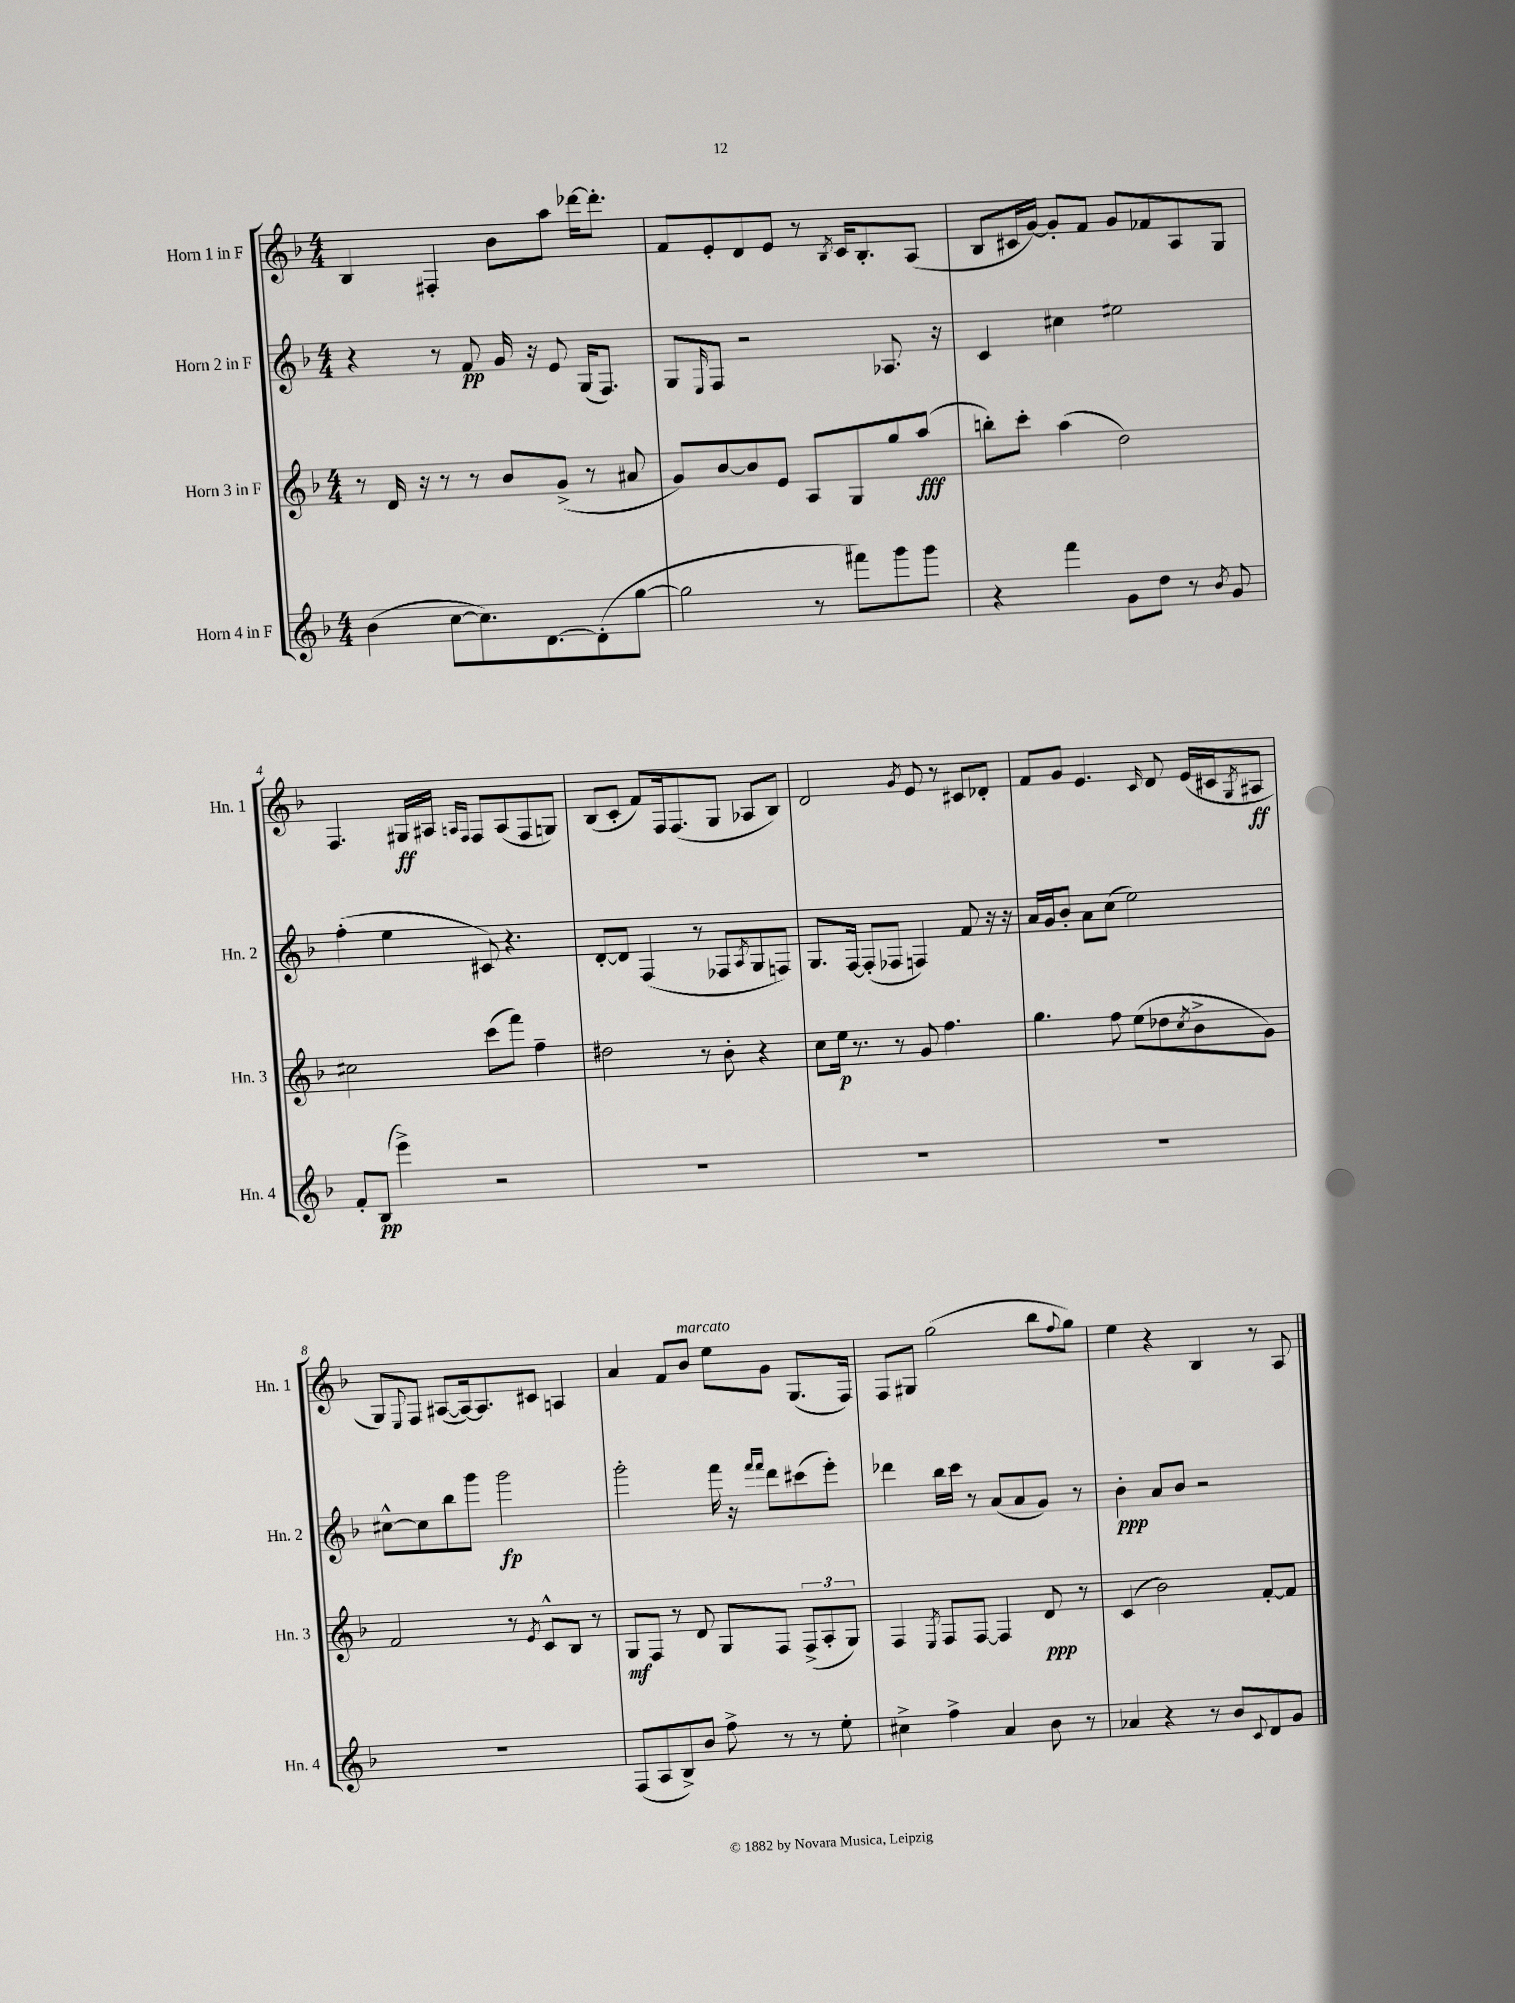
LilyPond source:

<<
\new StaffGroup <<
\new Staff = "s0" \with { instrumentName = "Horn 1 in F" shortInstrumentName = "Hn. 1" } {
    \clef treble \key f \major \numericTimeSignature \time 4/4
    bes4 fis4-. bes'8 a''8 des'''16~ des'''8.-. |
    f'8 e'8-. d'8 e'8 r8 \acciaccatura { bes8 } c'16 bes8.-. a8( |
    bes8 cis'16 g'16~) g'8-. f'8 g'8 fes'8 a8 g8 |
    f4. gis16\ff ais16 \grace { a16 f16 } f8 a8( f8 g8) |
    bes8( c'8-. f'8) f16 f8.( g8 aes8 bes8) |
    d'2 \acciaccatura { g'8 } e'8 r8 cis'8 des'8-. |
    f'8 g'8 e'4. \grace { c'16 } d'8 e'16( cis'16 \acciaccatura { g8 } ais8\ff |
    g8) \appoggiatura { e8 } f8 ais8~( ais16~) ais8. cis'8 a4 |
    a'4 f'8 bes'8^\markup { \italic "marcato" } e''8 g'8 g8.( f16) |
    f8 gis8 g''2( bes''8 \appoggiatura { f''8 } g''8) |
    e''4 r4 bes4 r8 a8 \bar "|." |
}
\new Staff = "s1" \with { instrumentName = "Horn 2 in F" shortInstrumentName = "Hn. 2" } {
    \clef treble \key f \major \numericTimeSignature \time 4/4
    r4 r8 f'8\pp g'16 r16 e'8 g16( f8.) |
    g8 \grace { e16 } f8 r2 aes8. r16 |
    c'4 cis''4 eis''2 |
    f''4-.( e''4 cis'8) r4. |
    d'8~-. d'8 f4( r8 fes8 \acciaccatura { a8 } g8 f8) |
    g8. f16~ f8-.( fes8 f4) f'8 r16 r16 |
    a'16 g'16 bes'8-. a'8 c''8( e''2) |
    cis''8~-^ cis''8 bes''8 g'''8 g'''2\fp |
    g'''2-. f'''16 r16 \grace { f'''16 f'''16 } d'''8 cis'''8( e'''8-.) |
    des'''4 bes''16 c'''16 r8 a'8( a'8 g'8) r8 |
    bes'4-.\ppp a'8 bes'8 r2 \bar "|." |
}
\new Staff = "s2" \with { instrumentName = "Horn 3 in F" shortInstrumentName = "Hn. 3" } {
    \clef treble \key f \major \numericTimeSignature \time 4/4
    r8 d'16 r16 r8 r8 bes'8 g'8->( r8 ais'8 |
    g'8) bes'8~ bes'8 e'8 a8 g8 g''8 a''8\fff( |
    b''8-.) c'''8-. a''4( d''2) |
    cis''2 c'''8( f'''8) f''4-- |
    dis''2 r8 bes'8-. r4 |
    c''8 e''16\p r8. r8 g'8 f''4. |
    g''4. f''8 e''8( des''8 \acciaccatura { c''8 } bes'8-> g'8) |
    f'2 r8 \acciaccatura { e'8 } c'8-^ bes8 r8 |
    g8\mf f8 r8 d'8 g8 f8 \tuplet 3/2 { f8->( a8-. g8) } |
    f4 \acciaccatura { e8 } f8 f8~ f4 d'8\ppp r8 |
    c'4( bes'2) f'8~-. f'8 \bar "|." |
}
\new Staff = "s3" \with { instrumentName = "Horn 4 in F" shortInstrumentName = "Hn. 4" } {
    \clef treble \key f \major \numericTimeSignature \time 4/4
    bes'4( c''8~ c''8.) d'8.~ d'8-.( g''8~ |
    g''2 r8 fis'''8) g'''8 g'''8 |
    r4 f'''4 g'8 d''8 r8 \acciaccatura { bes'8 } g'8 |
    f'8-. bes8\pp( e'''4->) r2 |
    R1 |
    R1 |
    R1 |
    R1 |
    f8( a8 bes8->) bes'8 f''8-> r8 r8 e''8-. |
    cis''4-> f''4-> a'4 bes'8 r8 |
    aes'4 r4 r8 bes'8 \appoggiatura { c'8 } d'8 g'8 \bar "|." |
}
>>
>>
